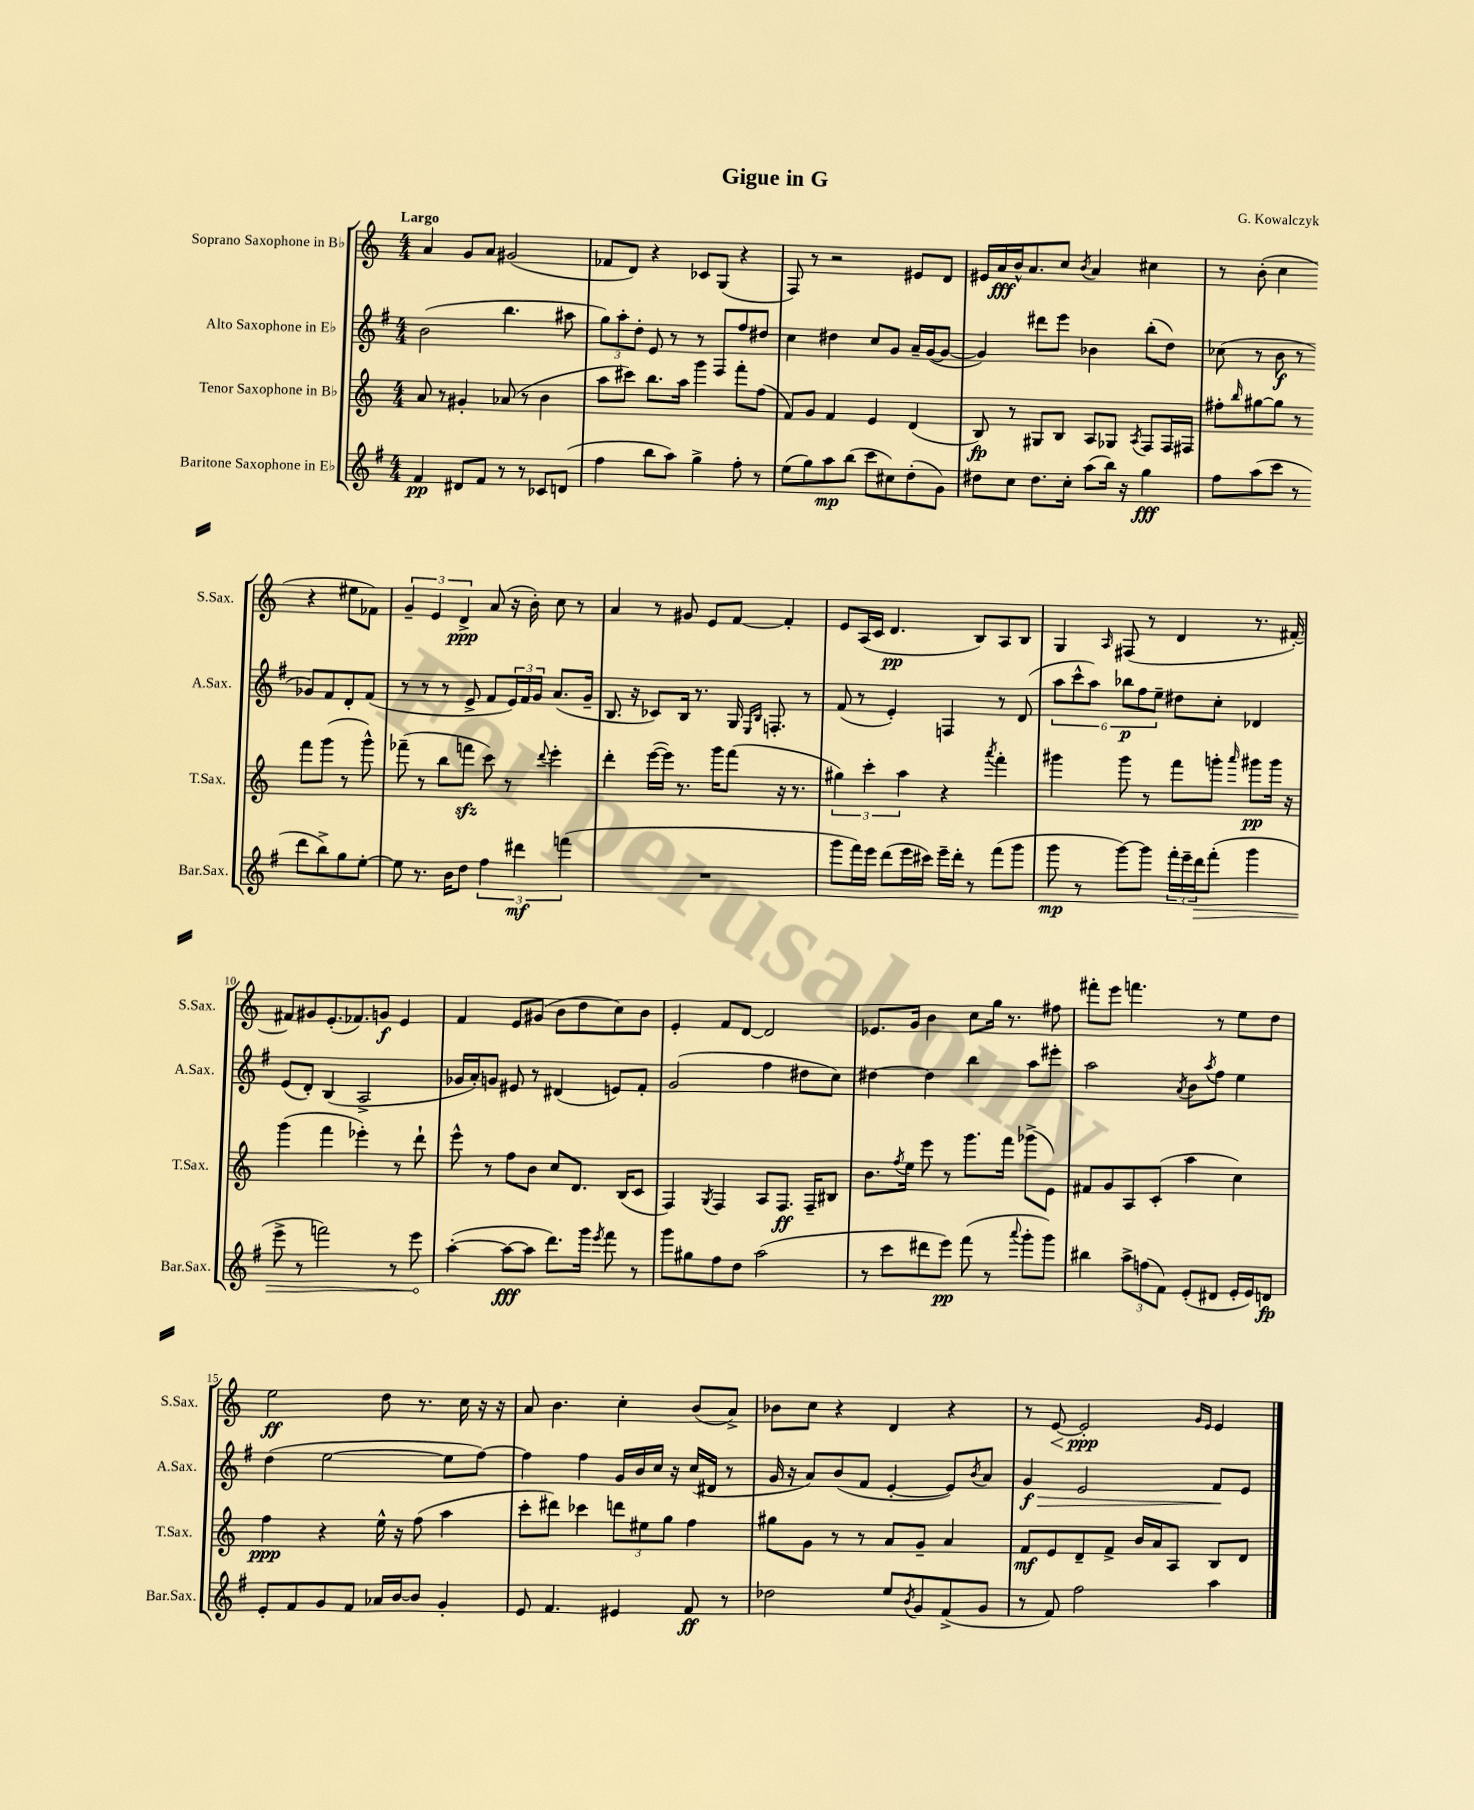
\header { title = "Gigue in G" composer = "G. Kowalczyk" }
<<
\new StaffGroup <<
\new Staff = "s0" \with { instrumentName = "Soprano Saxophone in Bb" shortInstrumentName = "S.Sax." } {
    \clef treble \key c \major \numericTimeSignature \time 4/4 \tempo "Largo"
    a'4 g'8 a'8 gis'2( |
    fes'8 d'8) r4 ces'8 g8( r4 |
    f8) r8 r2 eis'8 d'8 |
    eis'16 a'16\fff b'16-^ a'8. c''8 \acciaccatura { b'8 } a'4 cis''4 |
    r8 b'8-.( c''4 r4 eis''8 fes'8) |
    \tuplet 3/2 { g'4-- e'4 d'4->\ppp } a'8( r16 b'16-.) c''8 r8 |
    a'4 r8 gis'8 e'8 f'8~ f'4-. |
    e'8 a16( c'16 d'4.\pp b8) a8 b8 |
    g4 \grace { a16 } fis8( r8 d'4 r8. fis'16~-.) |
    fis'8 gis'8 e'8.-.( fes'8.) g'8\f e'4 |
    f'4 e'8 gis'8( b'8 d''8 c''8) b'8 |
    e'4-. f'8 d'8~ d'2 |
    ees'8. g'16 b'4 c''8 g''16 r8. fis''8 |
    fis'''8-. e'''8 f'''4. r8 e''8 d''8 |
    e''2\ff d''8 r8. c''16 r16 r16 |
    a'8 b'4. c''4-. b'8( a'8->) |
    bes'8 c''8 r4 d'4 r4 |
    r8 e'8~\< e'2-.\ppp\! \grace { g'16 e'16 } e'4 \bar "|." |
}
\new Staff = "s1" \with { instrumentName = "Alto Saxophone in Eb" shortInstrumentName = "A.Sax." } {
    \clef treble \key g \major \numericTimeSignature \time 4/4
    b'2( b''4. ais''8 |
    \tuplet 3/2 { g''8) a''8-. d''8-. } e'8 r8 r8 fis8 fis''8 dis''8 |
    c''4 dis''4 c''8 g'8 a'16-- g'16~( g'8~ |
    g'4) dis'''8 e'''8 bes'4 b''8-.( d''8) |
    ces''8( r8 b'8\f r8 ges'8) fis'8 d'8-. fis'8( |
    r8 r8 r8 e'8-> fis'8 \tuplet 3/2 { e'16) fis'16 g'16 } a'8.( g'16-- |
    b8. r16 ces'8) b16 r8. g16 \grace { e16 b16 } f8.-. r8 |
    fis'8( r8 e'4-.) f4 r8 d'8( |
    \tuplet 6/4 { a''8 c'''8-^ a''8) bes''8\p fis''8 e''8-- } dis''8 c''8-. des'4 |
    e'8( d'8-.) b4( a2-> |
    ges'16 a'16-.) g'8 eis'8 r8 dis'4( e'8) fis'8-. |
    g'2( fis''4 dis''8 c''8) |
    dis''4~ dis''4 b''4 a''8 eis'''8-. |
    a''2 \acciaccatura { a'8 } b'8 \acciaccatura { a''8 } fis''8 e''4 |
    d''4( e''2~ e''8 fis''8~) |
    fis''4 fis''4 g'16 b'16 c''16 r16 c''16( dis'16 r8 |
    g'16 r16 a'8) b'8( fis'8 e'4~-. e'8) \acciaccatura { b'8 } a'8 |
    g'4\f\> e'2 fis'8\! e'8 \bar "|." |
}
\new Staff = "s2" \with { instrumentName = "Tenor Saxophone in Bb" shortInstrumentName = "T.Sax." } {
    \clef treble \key c \major \numericTimeSignature \time 4/4
    a'8 r8 gis'4-. aes'8( r8 b'4 |
    a''8 cis'''8) b''8. a''16 g'''4 f'''8-. f''8( |
    f'8) g'8 f'4 e'4 d'4( |
    b8\fp) r8 gis8 b8 a8 ges8 \acciaccatura { a8 } f8 f16 fis16 |
    fis''8-. \grace { b''16 } gis''8~ gis''8 r8 f'''8 g'''8( r8 g'''8-^) |
    fes'''8--( r8 b''8 f'''8\sfz c'''8) r8 \appoggiatura { d'''8 } e'''4-. |
    d'''4-. e'''16~( e'''16) r8. g'''16 f'''8( r16 r8. |
    \tuplet 3/2 { gis''4) c'''4-. a''4 } r4 \acciaccatura { a'''8 } f'''4-. |
    gis'''4 gis'''8 r8 f'''8 g'''8-. \grace { a'''16 } gis'''8\pp gis'''16 r16 |
    g'''4( f'''4 ees'''4-.) r8 d'''8-! |
    e'''8-^ r8 f''8 b'8 c''8 d'8. b16( c'8 |
    f4) \acciaccatura { g8 } f4 a8 f8.\ff f16-- bis8 |
    b'8. \acciaccatura { f''8 } e''16 e'''8 r8 g'''8. f'''16 ges'''8->( e'8) |
    fis'8 g'8 a8 c'8-.( a''4 c''4) |
    f''4\ppp r4 e''16-^ r16 f''8( a''4 |
    c'''8-. dis'''8) ces'''4 \tuplet 3/2 { d'''8 eis''8 g''8 } f''4 |
    gis''8 g'8 r8 r8 a'8 g'8-- a'4 |
    f'8\mf e'8 d'8-- f'8-> b'16 a'16 a8 b8 d'8 \bar "|." |
}
\new Staff = "s3" \with { instrumentName = "Baritone Saxophone in Eb" shortInstrumentName = "Bar.Sax." } {
    \clef treble \key g \major \numericTimeSignature \time 4/4
    fis'4\pp dis'8 fis'8 r8 r8 ces'8 d'8( |
    fis''4 b''8 a''8) g''4-> fis''8-. r8 |
    e''8( g''8) a''8\mp b''8( c'''8 cis''8) d''8-.( g'8) |
    dis''8 c''8 dis''8. c''16-. a''8( b''16) r16 g''4\fff |
    fis''8 a''8( c'''8 r8 d'''8 b''8->) g''8 e''8~-. |
    e''8 r8. b'16 d''8 \tuplet 3/2 { fis''4 dis'''4\mf f'''4( } |
    R1 |
    g'''8 fis'''16) e'''16 d'''8( e'''16 cis'''16) e'''16-- d'''16-. r8 fis'''8( g'''8 |
    g'''8\mp r8 g'''8~) g'''8 \tuplet 3/2 { fis'''16-. e'''16-- \once \override Hairpin.circled-tip = ##t d'''16\> } fis'''8-.( g'''4 |
    e'''8-> r8 f'''2) r8 e'''8\! |
    a''4~-.( a''8~\fff a''8 d'''8.) g'''16 \acciaccatura { e'''8 } fis'''8 r8 |
    g'''8 gis''8 fis''8 d''8 a''2( |
    r8 c'''8 dis'''8 e'''8\pp) fis'''8( r8 \appoggiatura { a'''8 } g'''8-. g'''8) |
    bis''4 \tuplet 3/2 { a''8-> f''8( fis'8) } e'8-.( dis'8 e'16-. e'16) d'8\fp |
    e'8-. fis'8 g'8 fis'8 aes'16 b'16~ b'8 g'4-. |
    e'8 fis'4. eis'4 fis'8\ff r8 |
    des''2 e''8 \acciaccatura { b'8 } g'8 fis'8->( g'8 |
    r8 fis'8) fis''2 a''4 \bar "|." |
}
>>
>>
